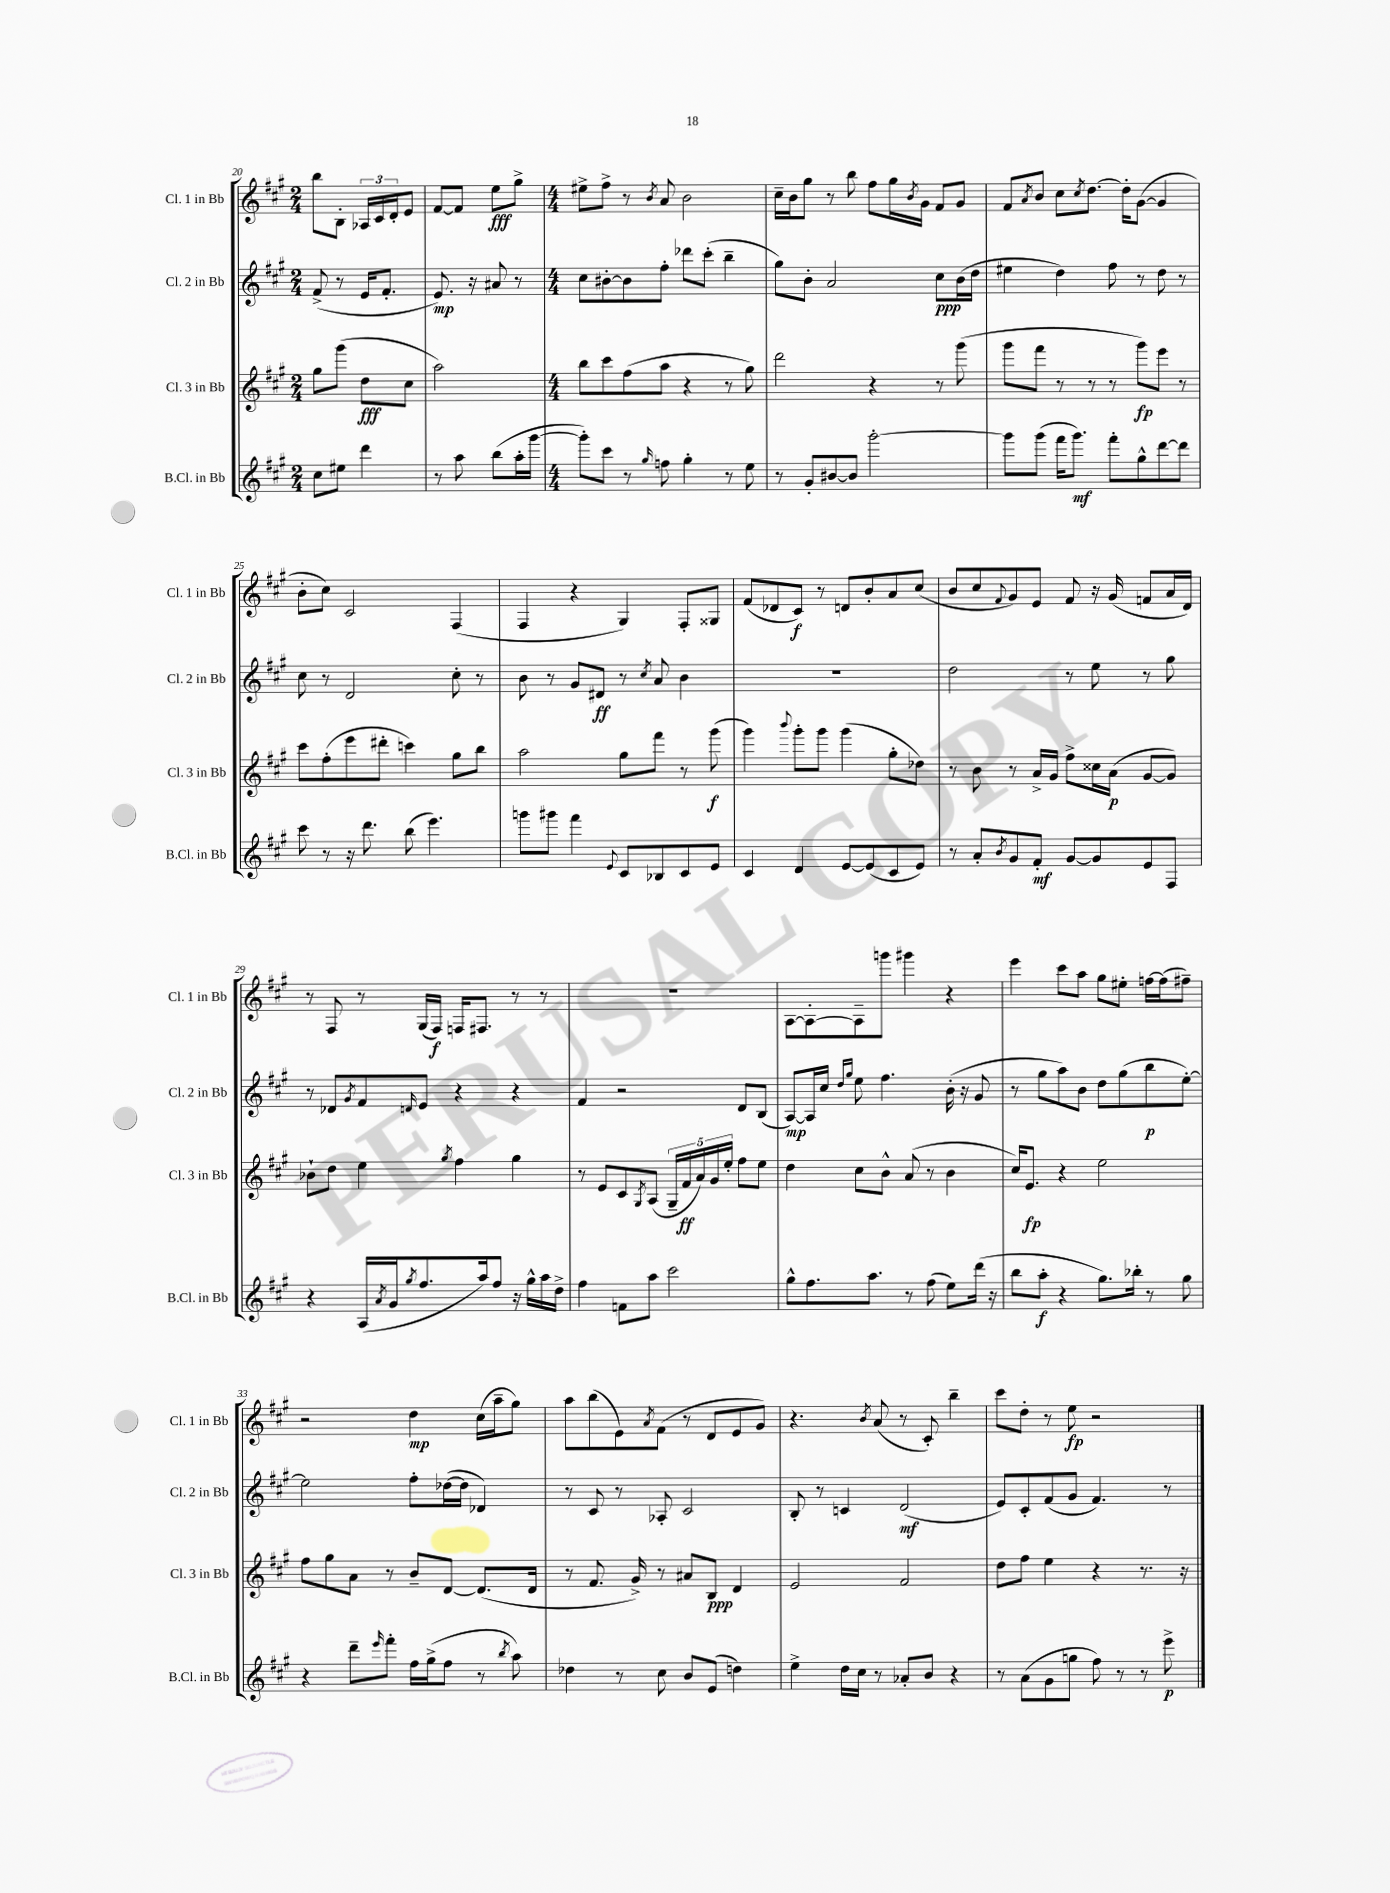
<<
\new StaffGroup <<
\new Staff = "s0" \with { instrumentName = "Cl. 1 in Bb" shortInstrumentName = "Cl. 1 in Bb" } {
    \clef treble \key a \major \numericTimeSignature \time 2/4
    b''8 b8-. \tuplet 3/2 { aes16 cis'16 d'16-. } e'8 |
    fis'8~ fis'8 e''8\fff gis''8-> |
    \numericTimeSignature \time 4/4 eis''8-> fis''8-> r8 \acciaccatura { b'8 } a'8 b'2 |
    cis''16-- b'16 gis''8 r8 b''8 fis''8 gis''16 \acciaccatura { b'8 } gis'16 fis'8 gis'8 |
    fis'8 \acciaccatura { a'8 } b'8 cis''8 \acciaccatura { cis''8 } d''8.~ d''16-. gis'8~( gis'4 |
    b'8-. cis''8) cis'2 fis4( |
    fis4 r4 gis4) fis8-. gisis8 |
    fis'8( des'8 cis'8\f) r8 d'8 b'8-. a'8 cis''8( |
    b'8 cis''8 \appoggiatura { fis'8 } gis'8) e'8 fis'8 r16 gis'16( f'8 a'16 d'16) |
    r8 fis8 r8 gis16( fis16\f) f16 fis8. r8 r8 |
    R1 |
    a8~ a8~-. a8-- g'''8 gis'''4 r4 |
    e'''4 cis'''8 a''8 gis''8 eis''8-. f''16~ f''16( fis''8--) |
    r2 d''4\mp cis''16( a''16-- gis''8) |
    a''8 b''8( e'8) \acciaccatura { a'8 } fis'8( r8 d'8 e'8 gis'8) |
    r4. \acciaccatura { b'8 } a'8( r8 cis'8-.) b''4-- |
    cis'''8 d''8-. r8 e''8\fp r2 \bar "|." |
}
\new Staff = "s1" \with { instrumentName = "Cl. 2 in Bb" shortInstrumentName = "Cl. 2 in Bb" } {
    \clef treble \key a \major \numericTimeSignature \time 2/4
    fis'8->( r8 e'16 fis'8.-. |
    e'8.\mp) r16 ais'8 r8 |
    \numericTimeSignature \time 4/4 cis''8 bis'8~-. bis'8 fis''8-. des'''8 cis'''8-.( b''4-- |
    gis''8) b'8-. a'2 cis''8\ppp b'16( d''16 |
    eis''4 d''4) fis''8 r8 d''8 r8 |
    cis''8 r8 d'2 cis''8-. r8 |
    b'8 r8 gis'8 dis'8\ff r8 \acciaccatura { cis''8 } a'8 b'4 |
    R1 |
    d''2 r8 e''8 r8 gis''8 |
    r8 des'8 \acciaccatura { gis'8 } fis'8 \grace { d'16 } e'8 r4 r4 |
    fis'4 r2 d'8 b8( |
    a8~\mp) a16 cis''16 \grace { d''16 gis''16 } e''8 fis''4. b'16-.( r16 gis'8 |
    r8 gis''8 a''8) b'8 d''8 gis''8( b''8\p e''8~-.) |
    e''2 fis''8-. des''16~( des''16 des'4) |
    r8 cis'8 r8 aes8-. cis'2 |
    b8-. r8 c'4 d'2\mf( |
    e'8) cis'8-. fis'8( gis'8 fis'4.) r8 \bar "|." |
}
\new Staff = "s2" \with { instrumentName = "Cl. 3 in Bb" shortInstrumentName = "Cl. 3 in Bb" } {
    \clef treble \key a \major \numericTimeSignature \time 2/4
    gis''8 gis'''8( d''8\fff cis''8 |
    a''2) |
    \numericTimeSignature \time 4/4 b''8 cis'''8 fis''8( a''8 r4 r8 gis''8) |
    d'''2 r4 r8 gis'''8( |
    gis'''8 fis'''8 r8 r8 r8 gis'''8\fp) e'''8 r8 |
    cis'''8 fis''8-.( e'''8 dis'''8-. c'''4) gis''8 b''8 |
    a''2 gis''8 fis'''8 r8 gis'''8\f( |
    gis'''4) \appoggiatura { b'''8 } gis'''8-. gis'''8 gis'''4( gis''8-. des''8) |
    r8 b'8 r8 a'16-> gis'16 fis''8-> cisis''16 a'16\p( gis'8~ gis'8) |
    bes'8-! d''8 e''4 \acciaccatura { gis''8 } fis''4 gis''4 |
    r8 e'8 cis'8 \acciaccatura { gis8 } a8( \tuplet 5/4 { gis16-- fis'16\ff a'16) gis'16 e''16-. } fis''8 e''8 |
    d''4 cis''8 b'8-^ a'8( r8 b'4 |
    cis''16) e'8.\fp r4 e''2 |
    fis''8 gis''8 a'8 r8 b'8-- d'8~ d'8.( d'16 |
    r8 fis'8. gis'16->) r8 ais'8 b8\ppp d'4 |
    e'2 fis'2 |
    d''8 fis''8 e''4 r4 r8. r16 \bar "|." |
}
\new Staff = "s3" \with { instrumentName = "B.Cl. in Bb" shortInstrumentName = "B.Cl. in Bb" } {
    \clef treble \key a \major \numericTimeSignature \time 2/4
    cis''8 eis''8 d'''4 |
    r8 a''8 b''8( a''16-. gis'''16~ |
    \numericTimeSignature \time 4/4 gis'''8-.) cis'''8 r8 \grace { gis''16 } f''8 gis''4-. r8 e''8 |
    r8 gis'8-. bis'8~ bis'8 gis'''2~-. |
    gis'''8 gis'''8( fis'''16 gis'''8.\mf) fis'''8-. gis''8-^ d'''8~ d'''8 |
    cis'''8 r8 r16 d'''8. b''8( e'''4.) |
    g'''8 gis'''8 fis'''4 \appoggiatura { e'8 } cis'8 bes8 cis'8 e'8 |
    cis'4 d'4 e'8~ e'8( cis'8 e'8) |
    r8 a'8-. \acciaccatura { b'8 } gis'8 fis'8-.\mf gis'8~ gis'8 e'8 fis8 |
    r4 a16( \acciaccatura { a'8 } gis'16 \acciaccatura { gis''8 } fis''8. a''16) fis''8 r16 gis''16-^ a''16 d''16-> |
    fis''4 f'8 a''8 cis'''2 |
    gis''8-^ fis''8. a''8. r8 fis''8( e''8) d'''16( r16 |
    b''8 a''8-.\f r4 gis''8.) bes''16-. r8 gis''8 |
    r4 d'''8-- \grace { e'''16 } fis'''8-. fis''16 gis''16->( fis''8 r8 \acciaccatura { b''8 } a''8) |
    des''4 r8 cis''8 b'8 e'8( d''4) |
    e''4-> d''16 cis''16 r8 aes'8-. b'8 r4 |
    r8 a'8( gis'8 g''8 fis''8) r8 r8 e'''8->\p \bar "|." |
}
>>
>>
\layout { \context { \Score currentBarNumber = #20 } }
